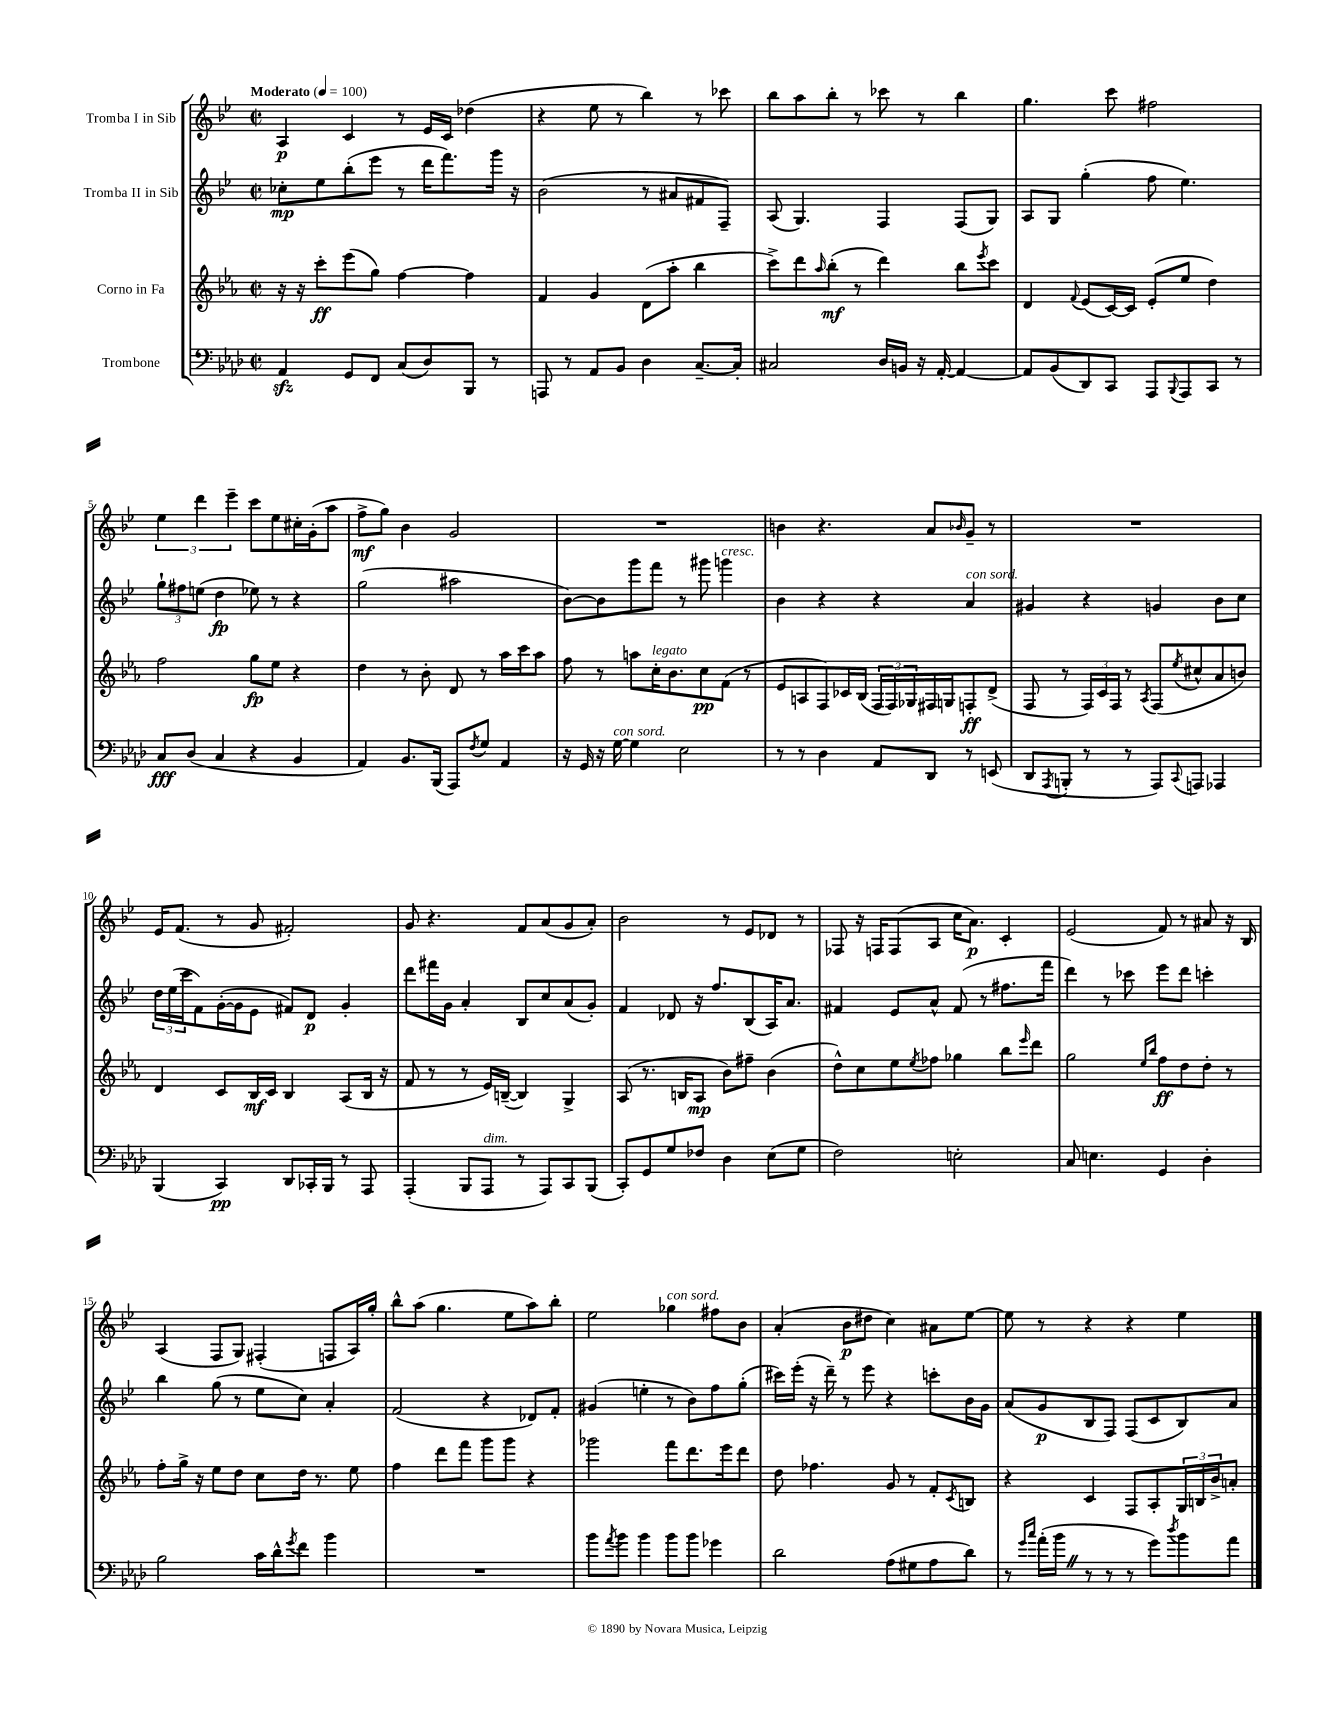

**kern	**kern	**kern	**kern
*staff4	*staff3	*staff2	*staff1
*clefF4	*clefG2	*clefG2	*clefG2
*k[b-e-a-d-]	*k[b-e-a-]	*k[b-e-]	*k[b-e-]
*M2/2	*M2/2	*M2/2	*M2/2
*met(c|)	*met(c|)	*met(c|)	*met(c|)
*MM100	*MM100	*MM100	*MM100
4AA-	16r	8cc-'	4A
.	16r	.	.
.	8ccc'	8ee-	.
8GG	(8eee-	(8bb-'	4c
8FF	8gg)	8eee-	.
(8C	[4ff	8r	8r
8D-)	.	16ddd	16e-
.	.	8.fff)	16c
8BBB-	4ff]	.	(4dd-
8r	.	16ggg	.
.	.	16r	.
=	=	=	=
8AAA	4f	(2b-	4r
8r	.	.	.
8AA-	4g	.	8ee-
8BB-	.	.	8r
4D-	(8d	8r	4bb-)
.	8aa-'	8a#	.
[8.C~	4bb-	8f#	8r
.	.	8F~)	8ccc-
16C']	.	.	.
=	=	=	=
2C#	8ccc^)	(8A	8bb-
.	8ddd	4.G)	8aa
.	16qqaa-	.	.
.	(8bb-'	.	8bb-'
.	8r	.	8r
16D-	4ddd)	4F	8ccc-
16BB	.	.	.
16r	.	.	8r
[16AA-'	.	.	.
4AA-_	8bb-	(8F	4bb-
.	8qeee-	.	.
.	8ccc	8G)	.
=	=	=	=
8AA-]	4d	8A	4.gg
(8BB-	.	8G	.
.	8qqf	.	.
8DD-)	(8e-	(4gg'	.
8CC	[16c)	.	8ccc
.	16c]	.	.
8AAA-	(8e-'	8ff	2ff#
8qqBBB-	.	.	.
8AAA-	8ee-	4.ee-)	.
8CC	4dd)	.	.
8r	.	.	.
=	=	=	=
8C	2ff	12gg`	6ee-
.	.	12ff#	.
(8D-	.	.	.
.	.	(12ee	6ddd
4C	.	4dd	.
.	.	.	6eee-~
4r	8gg	8ee-)	8ccc
.	8ee-	8r	8ee-
4BB-	4r	4r	16cc#'
.	.	.	(16g'
.	.	.	8aa
=	=	=	=
4AA-)	4dd	(2gg	8ff^
.	.	.	8gg)
8.BB-	8r	.	4b-
.	8b-'	.	.
(16BBB-	.	.	.
8AAA-)	8d	2aa#	2g
8qF	.	.	.
8G	8r	.	.
4AA-	16aa-	.	.
.	16ccc	.	.
.	8aa-	.	.
=	=	=	=
16r	8ff	[8b-)	1r
16GG	.	.	.
16r	8r	8b-]	.
[16G	.	.	.
4G]	8aa	8ggg	.
.	16cc'	8fff	.
.	8.b-	.	.
2E-	.	8r	.
.	8cc	8ggg#	.
.	(8f	4ggg	.
.	8r	.	.
=	=	=	=
8r	8e-	4b-	4b
8r	8A	.	.
4D-	8F)	4r	4.r
.	16c-	.	.
.	(16B-	.	.
8AA-	24F	4r	.
.	24F)	.	.
.	24G-	.	.
8DD-	16F#	.	8a
.	16G	.	.
.	.	.	16qqb-
8r	8F'	4a	8g~
(8EE	(8d^	.	8r
=	=	=	=
8DD-	8F	4g#	1r
8qAAA-	.	.	.
8BBB'	8r	.	.
8r	24F)	4r	.
.	24c	.	.
.	24F	.	.
8r	8r	.	.
.	8qA-	.	.
8AAA-)	(8F	4g	.
8qqCC	8qee-	.	.
8AAA	8cc#^^	.	.
4AAA-	8a-	8b-	.
.	8b)	8cc	.
=	=	=	=
(4BBB-	4d	24dd	16e-
.	.	(24ee-	.
.	.	.	(8.f
.	.	24ccc	.
.	.	8f)	.
4CC)	8c	([16g'	8r
.	.	16g]	.
.	16B-	8e-	8g
.	16c	.	.
8DD-	4B-	8f#)	2f#')
16CC-'	.	8d	.
16BBB-	.	.	.
8r	(8A-	4g'	.
8AAA-	16B-	.	.
.	16r	.	.
=	=	=	=
(4AAA-'	8f	8ddd	8g
.	8r	16fff#	4.r
.	.	16g	.
8BBB-	8r	4a'	.
8AAA-	16e-)	.	.
.	([16B~	.	.
8r	4B])	8B-	8f
8AAA-)	.	8cc	(8a
8CC	4G^	(8a	8g
(8BBB-	.	8g')	8a')
=	=	=	=
8CC')	(8A-	4f	2b-
8GG	8.r	.	.
8G	.	8d-	.
.	16B	.	.
8F-	8A-	16r	.
.	.	8.ff	.
4D-	8b-)	.	8r
.	8ff#~	(8B-	8e-
(8E-	(4b-	16A)	8d-
.	.	8.a	.
8G	.	.	8r
=	=	=	=
2F)	8dd^^)	4f#	8F-
.	8cc	.	16r
.	.	.	16F
.	8ee-	8e-	(8F
.	8qee-	.	.
.	8ff-	8a^^	8A
2E'	4gg-	(8f#	16cc
.	.	.	8.a)
.	.	8r	.
.	8bb-	8.ff#	4c'
.	16qqeee-	.	.
.	8ddd	.	.
.	.	16fff	.
=	=	=	=
8C	2gg	4ddd)	(2e-
4.E	.	.	.
.	.	8r	.
.	.	8ccc-	.
.	16qqee-	.	.
.	16qqbb-	.	.
4GG	8ff	8eee-	8f)
.	8dd	8ddd	8r
4D-'	8dd'	4ccc'	8a#
.	8r	.	16r
.	.	.	16B-
=	=	=	=
2B-	8ff'	4bb-	(4A
.	16gg^	.	.
.	16r	.	.
.	8ee-	(8gg	8F
.	8dd	8r	8G)
16c	8cc	8ee-	(4F#'
16d-^^	.	.	.
8qg	.	.	.
8f	16dd	8cc)	.
.	8.r	.	.
4b-	.	4a'	8F
.	8ee-	.	16A)
.	.	.	16gg'
=	=	=	=
1r	4ff	(2f	8bb-^^
.	.	.	(8aa
.	8ddd	.	4.gg
.	8fff	.	.
.	8ggg	4r	.
.	8ggg	.	8ee-
.	4r	8d-)	8aa)
.	.	8f'	8bb-'
=	=	=	=
8b-	2ggg-	(4g#	2ee-
8qa-	.	.	.
8b-	.	.	.
4b-	.	4ee'	.
8b-	8fff	8r	4gg-
8b-	8.ddd	8b-)	.
4g-	.	8ff	8ff#
.	16eee-	.	.
.	8ddd	(8gg'	8b-
=	=	=	=
2d-	8dd	16ccc#)	(4a'
.	.	(16eee-'	.
.	4.ff-	16r	.
.	.	16ddd~)	.
.	.	8r	8b-
.	.	8eee-	8dd#
(8A-	8g	4r	4cc)
8G#	8r	.	.
8A-	8f'	8ccc'	8a#
.	8qc	.	.
8d-)	8B	16b-	[8ee-
.	.	16g	.
=	=	=	=
8r	4r	(8a	8ee-]
16qqg	.	.	.
16qqcc	.	.	.
(16a-'	.	8g	8r
16b-	.	.	.
8r	4c	8B-	4r
8r	.	8F)	.
8r	8F	(8F	4r
8g)	8A-'	8c	.
8qdd-	.	.	.
8b-	24G	8B-)	4ee-
.	24B	.	.
.	24b-^	.	.
8a-	8a'	8a	.
==	==	==	==
*-	*-	*-	*-
